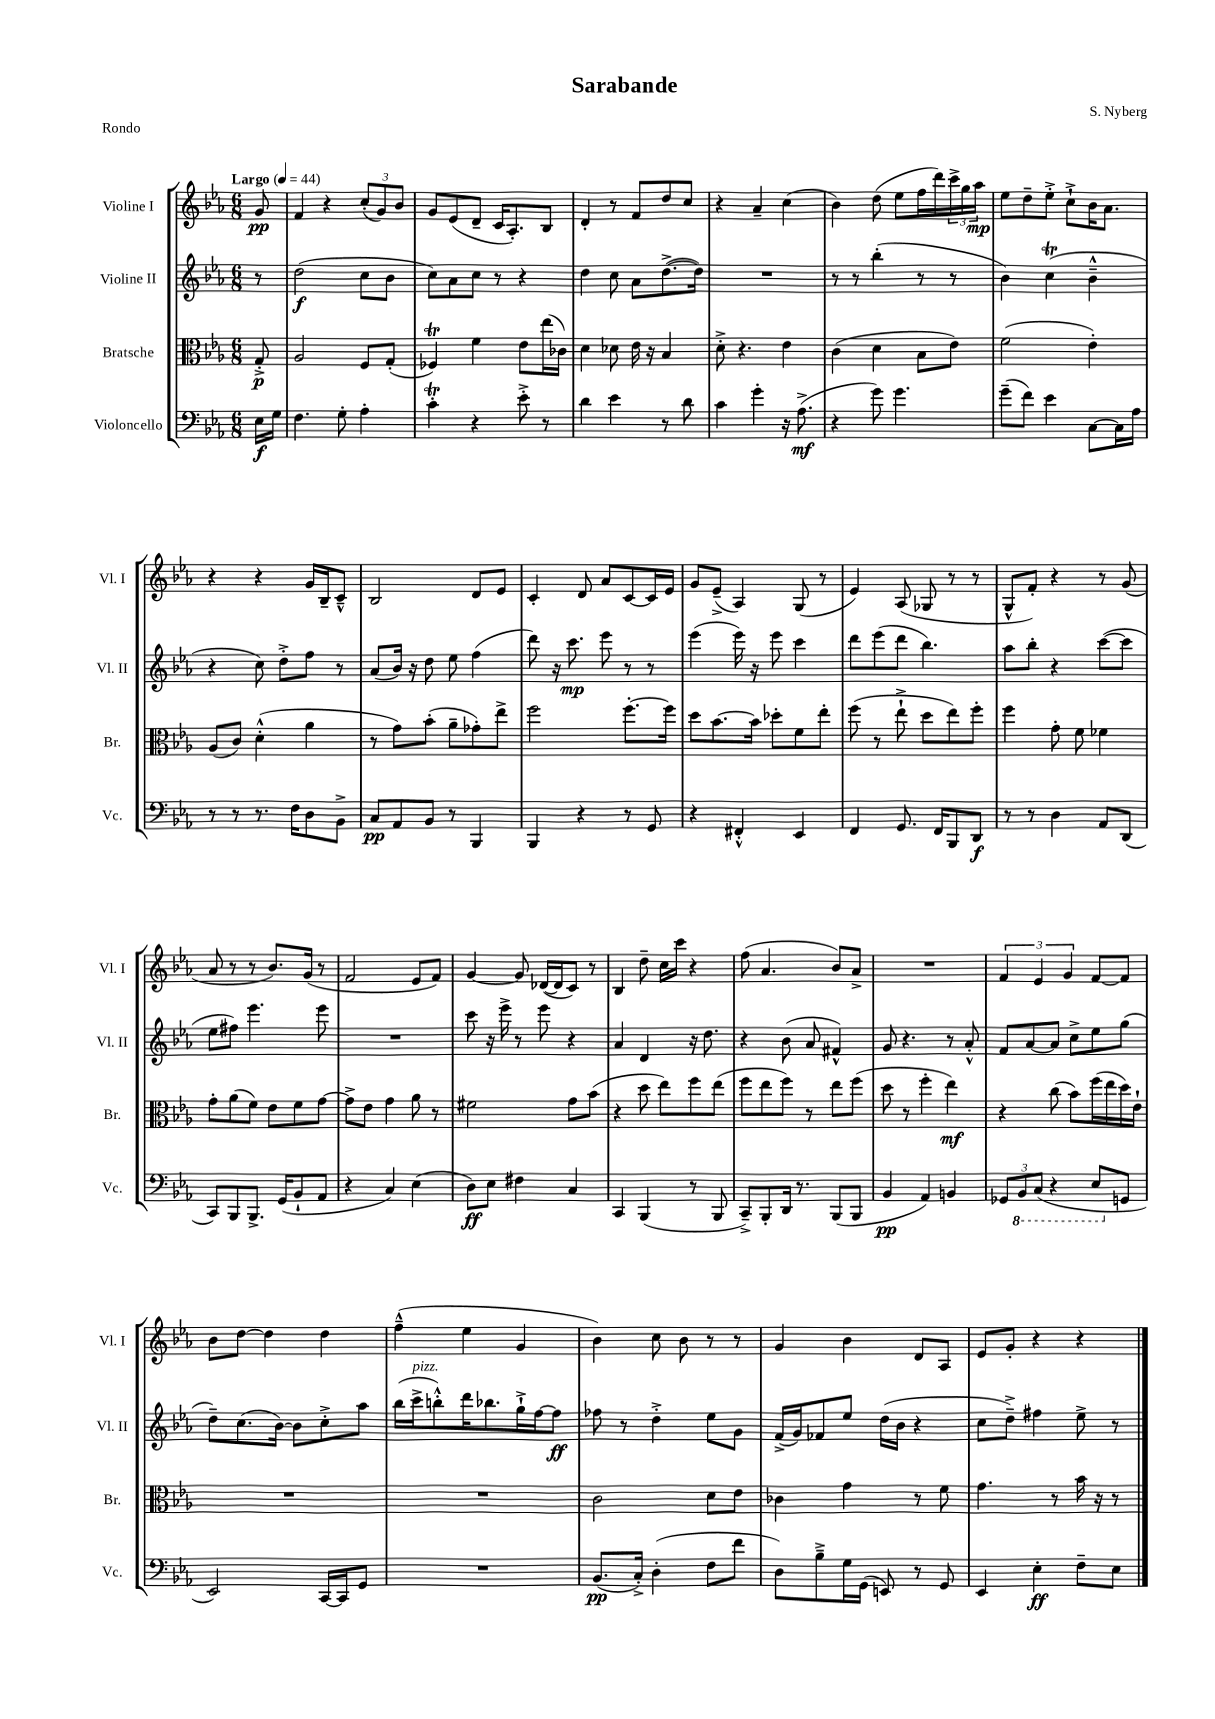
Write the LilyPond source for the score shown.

\header { title = "Sarabande" composer = "S. Nyberg" piece = "Rondo" }
<<
\new StaffGroup <<
\new Staff = "s0" \with { instrumentName = "Violine I" shortInstrumentName = "Vl. I" } {
    \clef treble \key ees \major \numericTimeSignature \time 6/8 \partial 8 \tempo "Largo" 4 = 44
    g'8\pp |
    f'4 r4 \tuplet 3/2 { c''8-.( g'8) bes'8 } |
    g'8 ees'8( d'8-- c'16 aes8.-.) bes8 |
    d'4-. r8 f'8 d''8 c''8 |
    r4 aes'4-- c''4( |
    bes'4) d''8( ees''8 f''16 d'''16) \tuplet 3/2 { c'''16-> g''16 aes''16\mp } |
    ees''8 d''8-- ees''8-.-> c''8-!-> bes'16 aes'8. |
    r4 r4 g'16 bes16-- c'8---^ |
    bes2 d'8 ees'8 |
    c'4-. d'8 aes'8 c'8~ c'16 ees'16 |
    g'8 ees'8--->( aes4) g8( r8 |
    ees'4) aes8( ges8 r8 r8 |
    g8-^ f'8-.) r4 r8 g'8( |
    aes'8 r8 r8 bes'8.) g'16( r8 |
    f'2 ees'8 f'8) |
    g'4~ g'8 des'16~( des'16 c'8) r8 |
    bes4 d''8-- c''16 c'''16 r4 |
    f''8( aes'4. bes'8) aes'8-> |
    R2. |
    \tuplet 3/2 { f'4 ees'4 g'4 } f'8~ f'8 |
    bes'8 d''8~ d''4 d''4 |
    f''4---^( ees''4 g'4 |
    bes'4) c''8 bes'8 r8 r8 |
    g'4 bes'4 d'8 aes8 |
    ees'8 g'8-. r4 r4 \bar "|." |
}
\new Staff = "s1" \with { instrumentName = "Violine II" shortInstrumentName = "Vl. II" } {
    \clef treble \key ees \major \numericTimeSignature \time 6/8 \partial 8
    r8 |
    d''2\f( c''8 bes'8 |
    c''8) aes'8 c''8 r8 r4 |
    d''4 c''8 aes'8 d''8.~->( d''16) |
    R2. |
    r8 r8 bes''4-.( r8 r8 |
    bes'4) c''4\trill( bes'4---^ |
    r4 c''8) d''8-.-> f''8 r8 |
    aes'8( bes'16) r16 d''8 ees''8 f''4( |
    d'''8) r16 c'''8.\mp ees'''8 r8 r8 |
    ees'''4( ees'''16) r16 ees'''8 c'''4 |
    d'''8 ees'''8( d'''8 bes''4.) |
    aes''8 bes''8-. r4 c'''8~( c'''8 |
    ees''8 fis''8) ees'''4. ees'''8 |
    R2. |
    c'''8 r16 ees'''16-> r8 ees'''8 r4 |
    aes'4 d'4 r16 d''8. |
    r4 bes'8( aes'8 fis'4-^) |
    g'8 r4. r8 aes'8-.-^ |
    f'8 aes'8~ aes'8 c''8-> ees''8 g''8( |
    d''8--) c''8.( bes'16~) bes'8 c''8-.-> aes''8 |
    bes''16( c'''16->^\markup { \italic "pizz." } b''8-.-^) d'''16 bes''8. g''16-!-> f''16~ f''8\ff |
    fes''8 r8 d''4-.-> ees''8 g'8 |
    f'16->( g'16) fes'8 ees''8 d''16( bes'16 r4 |
    c''8 d''8--->) fis''4 ees''8-> r8 \bar "|." |
}
\new Staff = "s2" \with { instrumentName = "Bratsche" shortInstrumentName = "Br." } {
    \clef alto \key ees \major \numericTimeSignature \time 6/8 \partial 8
    g8-.->\p |
    aes2 f8 g8-.( |
    fes4\trill) f'4 ees'8 ees''16( ces'16) |
    d'4 des'8 ees'16 r16 bes4 |
    d'8-.-> r4. ees'4 |
    c'4( d'4 bes8 ees'8) |
    f'2( ees'4-.) |
    aes8( c'8) d'4-.-^( aes'4 |
    r8 g'8) bes'8-.( aes'8-- ges'8-.) ees''8-> |
    f''2 f''8.~-. f''16 |
    d''8 bes'8.~ bes'16 des''8-. f'8 ees''8-. |
    f''8( r8 ees''8-!-> d''8 ees''8) f''8-. |
    f''4 g'8-. f'8 fes'4 |
    g'8-. aes'8( f'8) ees'8 f'8 g'8~ |
    g'8-> ees'8 g'4 aes'8 r8 |
    fis'2 g'8 bes'8( |
    r4 d''8 ees''8) f''8 ees''8( |
    f''8 ees''8 f''8) r8 ees''8 f''8( |
    d''8 r8 f''4-. ees''4\mf) |
    r4 c''8( bes'8) f''16( ees''16 d''16) ees'16-! |
    R2. |
    R2. |
    c'2 d'8 ees'8 |
    ces'4 g'4 r8 f'8 |
    g'4. r8 bes'16 r16 r8 \bar "|." |
}
\new Staff = "s3" \with { instrumentName = "Violoncello" shortInstrumentName = "Vc." } {
    \clef bass \key ees \major \numericTimeSignature \time 6/8 \partial 8
    ees16\f g16 |
    f4. g8-. aes4-. |
    c'4-.\trill r4 ees'8-.-> r8 |
    d'4 ees'4 r8 d'8 |
    c'4 g'4-. r16 aes8.->\mf( |
    r4 g'8) g'4. |
    g'8--( f'8) ees'4 c8~ c16 aes16 |
    r8 r8 r8. f16 d8 bes,8-> |
    c8\pp aes,8 bes,8 r8 bes,,4 |
    bes,,4 r4 r8 g,8 |
    r4 fis,4-.-^ ees,4 |
    f,4 g,8. f,16 bes,,8 d,8\f |
    r8 r8 d4 aes,8 d,8( |
    c,8) bes,,8 bes,,8.-> g,16( bes,8-! aes,8 |
    r4 c4) ees4( |
    d8\ff) ees8 fis4 c4 |
    c,4 bes,,4( r8 bes,,8 |
    c,8--->) bes,,8-. d,16 r8. bes,,8( bes,,8 |
    bes,4\pp aes,4) b,4 |
    \tuplet 3/2 { ges,8 \ottava #-1 bes,,8 c,8( } r4 ees,8 \ottava #0 g,8 |
    ees,2) c,16~ c,16 g,8 |
    R2. |
    bes,8.\pp( c16-.->) d4-.( f8 f'8 |
    d8) bes8---> g16 g,16( e,8) r8 g,8 |
    ees,4 ees4-.\ff f8-- ees8 \bar "|." |
}
>>
>>
\layout { \context { \Score \remove "Bar_number_engraver" } }
